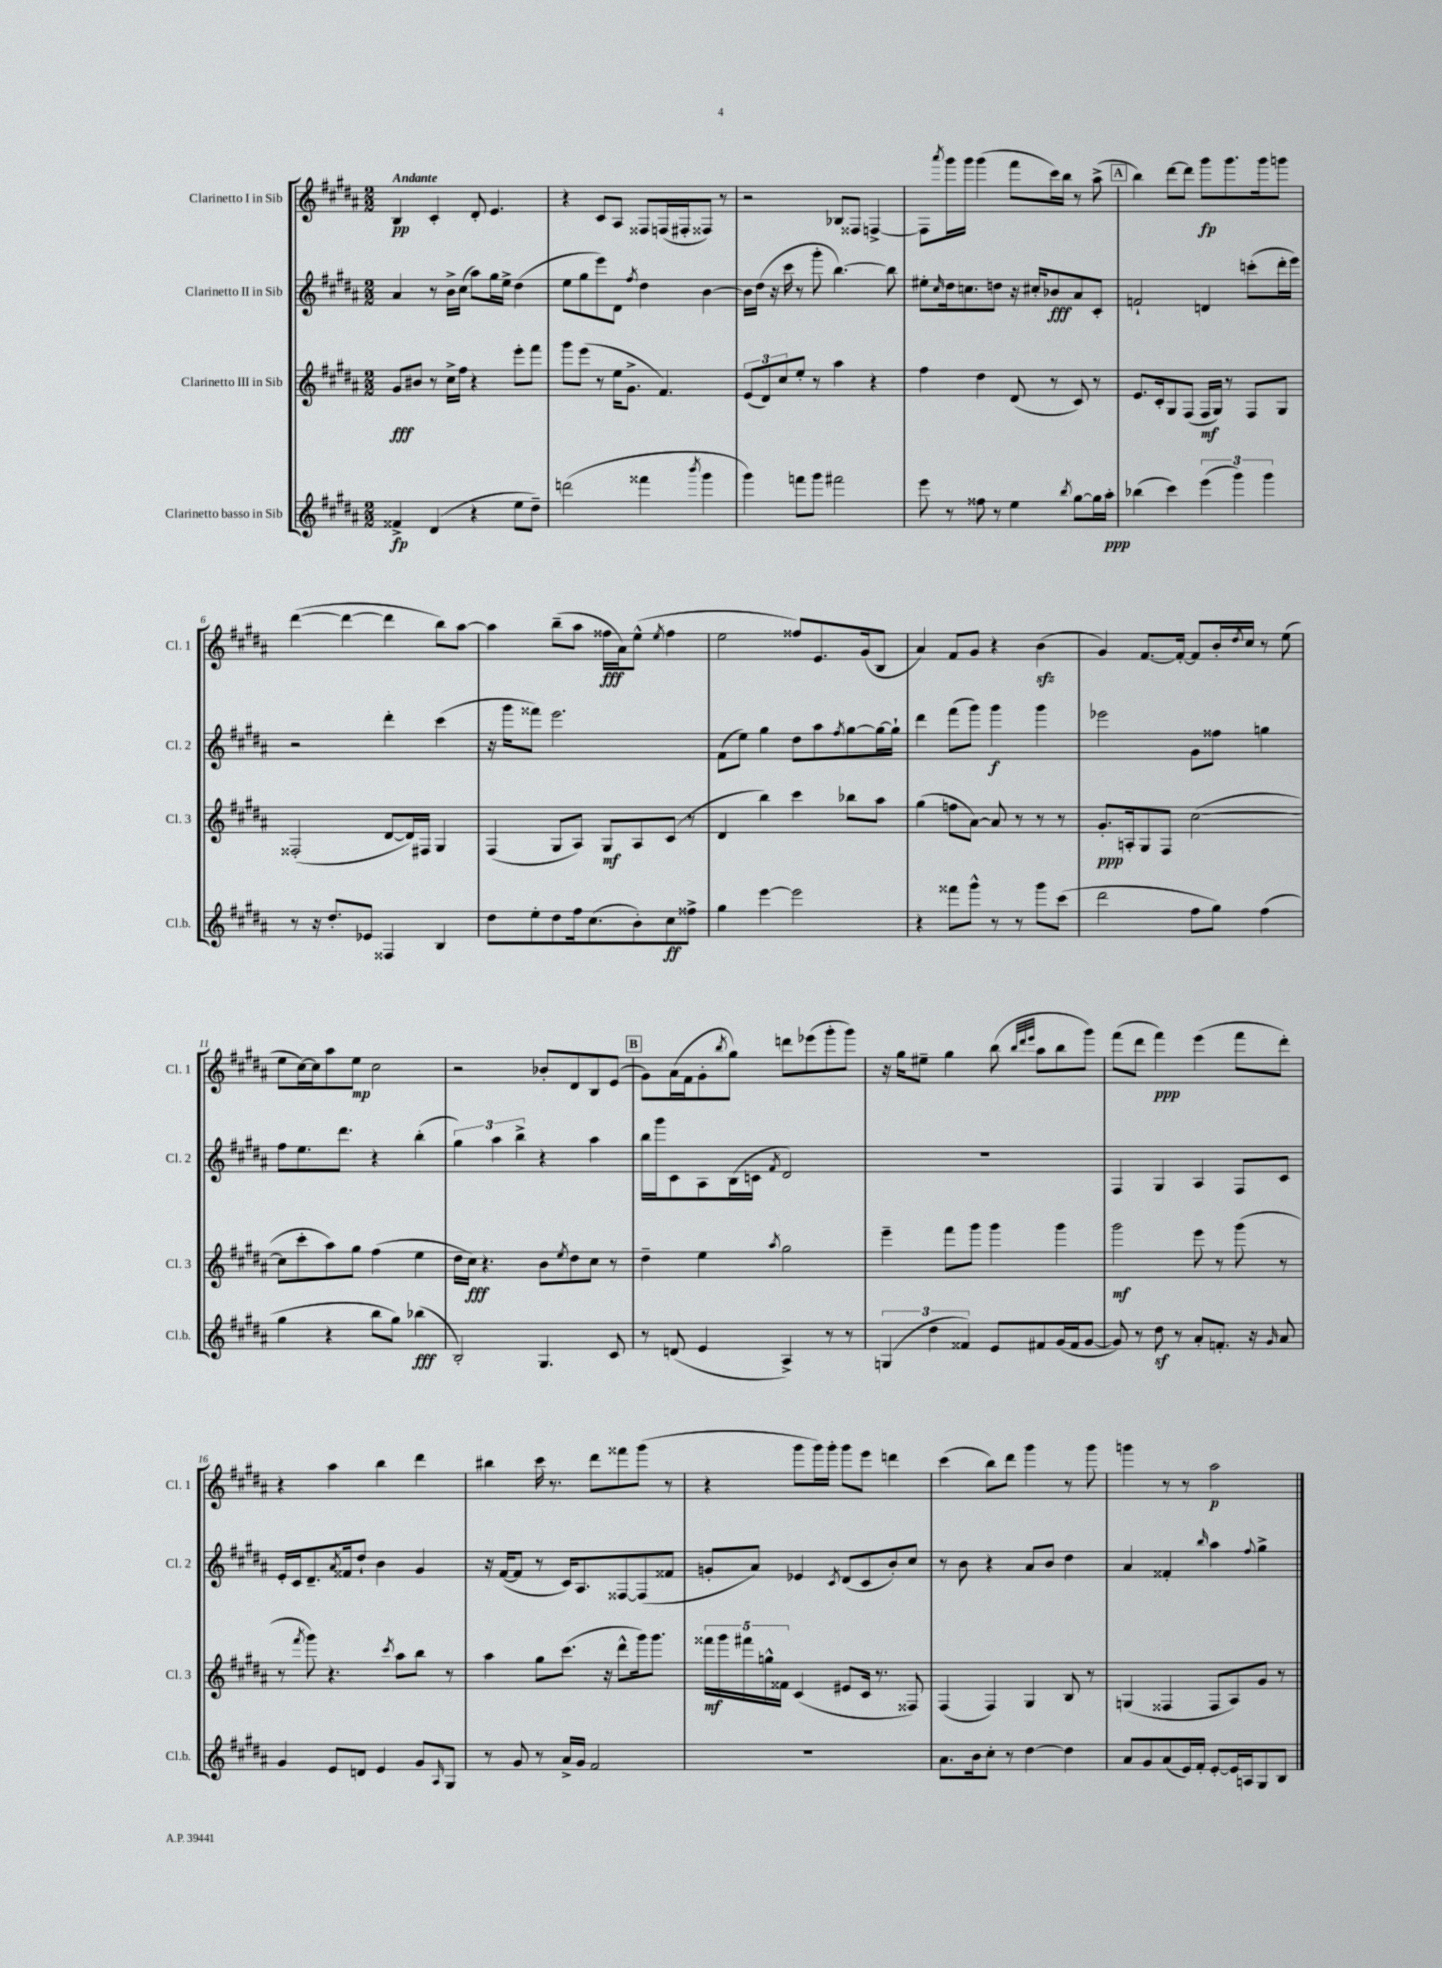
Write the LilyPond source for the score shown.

<<
\new StaffGroup <<
\new Staff = "s0" \with { instrumentName = "Clarinetto I in Sib" shortInstrumentName = "Cl. 1" } {
    \clef treble \key b \major \numericTimeSignature \time 2/2 \tempo "Andante"
    b4\pp cis'4-. dis'8-. e'4. |
    r4 cis'8 ais8 fisis8 f16( fis16-. fisis8) r8 |
    r2 bes8 fisis8 f4~-> |
    f8 \acciaccatura { ais'''8 } gis'''16 gis'''16 gis'''4( fis'''8 cis'''16) b''16 r8 ais''8->( |
    \mark \markup { \box "A" } b''4) dis'''8~ dis'''8 gis'''8\fp gis'''8. gis'''16 g'''8 |
    dis'''4~( dis'''4~ dis'''4 b''8) ais''8~ |
    ais''4 b''8--( ais''8 fisis''16\fff ais'16) e''8-^( \acciaccatura { e''8 } fisis''4 |
    e''2 fisis''8) e'8. gis'16( b8 |
    ais'4) fis'8 gis'8 r4 b'4\sfz( |
    gis'4) fis'8.~ fis'16~-. fis'8 b'16-. \acciaccatura { dis''8 } cis''16 r8 e''8( |
    e''8 cis''16~) cis''16 ais''8 e''8\mp cis''2 |
    r2 bes'8-. dis'8 b8 e'8( |
    \mark \markup { \box "B" } gis'8) ais'16( fis'16 gis'8-. \acciaccatura { b''8 } gis''8) d'''8 ees'''8( gis'''8-. gis'''8) |
    r16 gis''16 eis''8-- gis''4 b''8( \grace { b''32 dis'''32 e'''32 } ais''8 b''8 gis'''8) |
    fis'''8( dis'''8 fis'''4\ppp) e'''4( fis'''8 dis'''8-.) |
    r4 ais''4 b''4 dis'''4 |
    bis''4 cis'''16 r8. dis'''8 fisis'''8 gis'''8( r8 |
    r4 gis'''8 gis'''16) gis'''16-. gis'''8 e'''8 d'''4 |
    cis'''4( b''8) dis'''8 gis'''4 r8 gis'''8 |
    g'''4 r8 r8 ais''2\p \bar "|." |
}
\new Staff = "s1" \with { instrumentName = "Clarinetto II in Sib" shortInstrumentName = "Cl. 2" } {
    \clef treble \key b \major \numericTimeSignature \time 2/2
    ais'4 r8 b'16-> cis''16( ais''8) gis''16 e''16-> dis''4( |
    e''8 gis''8 e'''8) dis'8 \acciaccatura { fis''8 } dis''4 b'4~ |
    b'16 dis''16( r16 cis'''16 r8 gis'''8-. b''4.~) b''8 |
    eis''8-. \grace { cis''16 } dis''16 c''8. d''8 r16 cis''16-. bes'8\fff ais'8 cis'8-. |
    \mark \markup { \box "A" } f'2-! d'4 c'''8-.( dis'''16-. e'''16) |
    r2 dis'''4-. cis'''4( |
    r16 gis'''16 fisis'''8) e'''2. |
    fis'8( e''8) gis''4 dis''8 ais''8 \acciaccatura { fis''8 } gis''8~ gis''16~ gis''16-! |
    dis'''4 fis'''8( gis'''8) gis'''4\f gis'''4 |
    ees'''2 gis'8 fisis''8 g''4 |
    fis''8 e''8. dis'''8. r4 b''4-.( |
    \tuplet 3/2 { gis''4) ais''4 b''4-> } r4 ais''4 |
    \mark \markup { \box "B" } b''16 gis'''16 cis'8 ais8 b16( c'16 \acciaccatura { fis'8 } dis'2) |
    R1 |
    fis4 gis4 ais4 fis8 cis'8 |
    e'16-. cis'16 dis'8.-- \acciaccatura { ais'8 } fisis'16 dis''8-! b'4 gis'4 |
    r16 fis'16~( fis'8 r8 cis'16) ais8. fisis8~ fisis8( fisis'8 |
    g'8-. ais'8) ees'4 \acciaccatura { cis'8 } dis'8( cis'8 b'8-.) cis''8 |
    r8 b'8 r4 ais'8 b'8 dis''4 |
    ais'4 fisis'4-. \grace { b''16 } ais''4 \appoggiatura { fis''8 } gis''4-> \bar "|." |
}
\new Staff = "s2" \with { instrumentName = "Clarinetto III in Sib" shortInstrumentName = "Cl. 3" } {
    \clef treble \key b \major \numericTimeSignature \time 2/2
    gis'8\fff bis'8 r8 cis''16-> fis''16 r4 e'''8-. fis'''8 |
    gis'''8 e'''8( r8 e''16 gis'8.-> fis'4.) |
    \tuplet 3/2 { e'8( dis'8) cis''8 } e''8-. r8 ais''4 r4 |
    fis''4 dis''4 dis'8( r8 cis'8) r8 |
    \mark \markup { \box "A" } e'8. cis'16-. gis8 fis8( fis16\mf gis16) r8 fis8 gis8 |
    fisis2-.( dis'8~ dis'16) fis16 gis4 |
    fis4( gis8 ais8) gis8\mf ais8 cis'8( r8 |
    dis'4 b''4) cis'''4 bes''8 ais''8 |
    gis''4( f''8 ais'8~) ais'8 r8 r8 r8 |
    gis'8.-.\ppp a16-. gis8 fis8 cis''2~( |
    cis''8 cis'''8-. ais''8) gis''8 fis''4( e''4 |
    dis''16 cis''16\fff) r4. b'8 \acciaccatura { e''8 } dis''8 cis''8 r8 |
    \mark \markup { \box "B" } dis''4-- e''4 \acciaccatura { ais''8 } gis''2 |
    e'''4-- fis'''8 gis'''8 gis'''4 gis'''4 |
    gis'''2\mf e'''8 r8 gis'''8( r8 |
    r8 \acciaccatura { fis'''8 } gis'''8) r4. \acciaccatura { cis'''8 } ais''8 b''8 r8 |
    ais''4 gis''8 cis'''8.( r16 dis'''8-^ gis'''16) gis'''8. |
    \tuplet 5/4 { fisis'''16\mf gis'''16 fis'''16 g''16-^ fisis'16 } cis'4( eis'8 cis'16 r8. fisis8) |
    fis4( fis4) gis4 b8 r8 |
    g4( fisis4 fisis8 ais8) gis'8 r8 \bar "|." |
}
\new Staff = "s3" \with { instrumentName = "Clarinetto basso in Sib" shortInstrumentName = "Cl.b." } {
    \clef treble \key b \major \numericTimeSignature \time 2/2
    fisis'4->\fp dis'4( r4 e''8 dis''8--) |
    d'''2( fisis'''4 \acciaccatura { b'''8 } gis'''4 |
    gis'''4) f'''8 gis'''8 fis'''2 |
    e'''8 r8 fisis''8 r8 e''4 \acciaccatura { b''8 } gis''8~ gis''16 ais''16-.\ppp |
    \mark \markup { \box "A" } bes''4( cis'''4) \tuplet 3/2 { e'''4( gis'''4) gis'''4 } |
    r8 r16 dis''8.-. ees'8 fisis4 b4 |
    dis''8 e''8-. dis''8 fis''16 cis''8.( b'8-.) cis''8\ff fisis''8-> |
    gis''4 e'''4~ e'''2 |
    r4 fisis'''8 gis'''8-^ r8 r8 gis'''8 cis'''8( |
    dis'''2 fis''8 gis''8) fis''4( |
    gis''4 r4 b''8 gis''8) bes''4\fff( |
    b2-.) gis4. cis'8 |
    \mark \markup { \box "B" } r8 d'8( e'4 ais4->) r8 r8 |
    \tuplet 3/2 { g4( dis''4 fisis'4) } e'8 fis'8 gis'16( fis'16 gis'8~ |
    gis'8) r8 dis''8\sf r8 ais'8-. f'8.-. r16 \grace { gis'16 } ais'8 |
    gis'4 e'8 d'8 e'4 gis'8 \grace { ais16 } gis8 |
    r8 gis'8 r8 ais'16-> gis'16 fis'2 |
    R1 |
    ais'8. b'16 cis''8-. r8 dis''4~ dis''4 |
    ais'8 gis'8 ais'8( e'16) fis'16-. e'8~-. e'16 a16 gis8 b8 \bar "|." |
}
>>
>>
